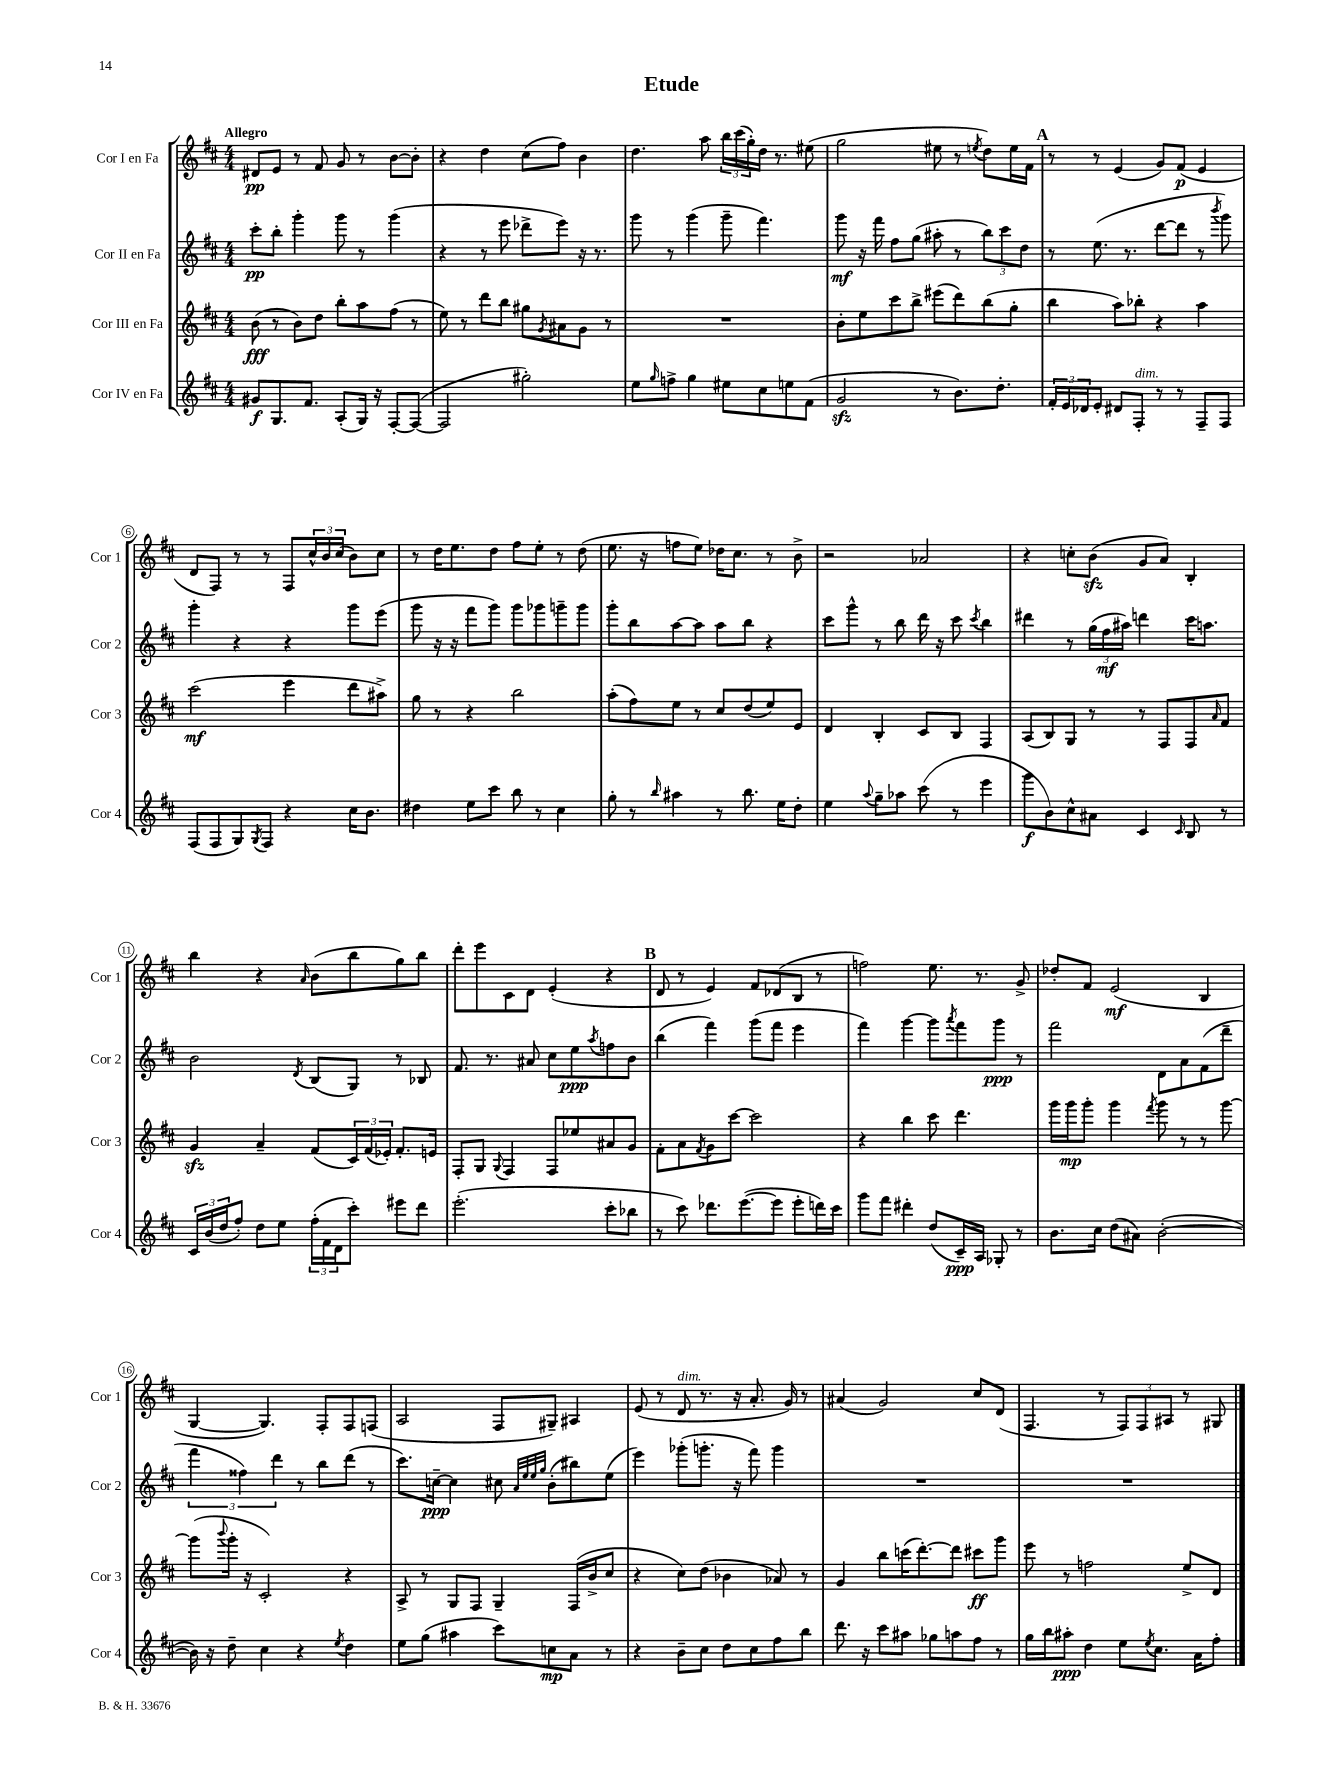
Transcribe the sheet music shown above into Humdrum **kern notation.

**kern	**kern	**kern	**kern
*staff4	*staff3	*staff2	*staff1
*clefG2	*clefG2	*clefG2	*clefG2
*k[f#c#]	*k[f#c#]	*k[f#c#]	*k[f#c#]
*M4/4	*M4/4	*M4/4	*M4/4
8g#	(8b	8ccc#'	8d#
8.G	8r	8bb'	8e
.	8b)	4ggg'	8r
8.f#	.	.	.
.	8dd	.	8f#
(8A'	8bb'	8ggg	8g
16G)	8aa	8r	8r
16r	.	.	.
[8F#'	(8ff#	(4ggg	[8b
(8F#_	8r	.	8b']
=	=	=	=
2F#]	8ee)	4r	4r
.	8r	.	.
.	8ddd	8r	4dd
.	8bb	8eee	.
2gg#')	8gg#	8ddd-^	(8cc#
.	8qg	.	.
.	8a#	8eee)	8ff#)
.	8g	16r	4b
.	.	8.r	.
.	8r	.	.
=	=	=	=
8ee	1r	8ggg	4.dd
16qqgg	.	.	.
8ff^	.	8r	.
4gg	.	(4ggg	.
.	.	.	8aa
8ee#	.	8ggg~	24bb
.	.	.	(24ccc#
.	.	.	24gg')
8cc#	.	4.fff#)	16dd
.	.	.	8.r
8ee	.	.	.
(8f#	.	.	(8ee#
=	=	=	=
2g	8b'	8ggg	2gg
.	8ee	16r	.
.	.	16fff#	.
.	8ccc#	8ff#	.
.	8bb^	(8gg	.
8r	(8eee#	8aa#'	8ee#
8.b)	8ddd)	8r	8r
.	.	.	8qee
.	(8bb	12bb)	8dd)
8.dd'	.	.	.
.	.	12ccc#	.
.	8gg'	.	16ee
.	.	12dd	.
.	.	.	16f#
=	=	=	=
24f#'	4bb	8r	8r
24e	.	.	.
24d-	.	.	.
8e'	.	(8.ee	8r
8d#	8aa)	.	(4e
.	.	8.r	.
8F#'	8bb-'	.	.
8r	4r	[8ddd	8g)
8r	.	8ddd]	(8f#
8F#~	4aa	8r	4e
.	.	8qbbb	.
8F#	.	8ggg)	.
=	=	=	=
(8F#	(2ccc#	4ggg'	8d
8F#	.	.	8F#)
8G)	.	4r	8r
8qG	.	.	.
8F#	.	.	8r
4r	4eee	4r	8F#
.	.	.	24cc#^^
.	.	.	24b
.	.	.	(24cc#
16cc#	8ddd	8ggg	8b)
8.b	.	.	.
.	8aa#^)	(8eee	8cc#
=	=	=	=
4dd#	8gg	8ggg	8r
.	8r	16r	16dd
.	.	16r	8.ee
8ee	4r	8fff#	.
8ccc#	.	8ggg)	8dd
8bb	2bb	8ggg	8ff#
8r	.	8ggg-	8ee'
4cc#	.	8ggg~	8r
.	.	8ggg	(8dd
=	=	=	=
8gg'	(8aa'	8ggg'	8.ee
8r	8ff#)	8bb	.
.	.	.	16r
16qqbb	.	.	.
4aa#	8ee	[8aa	8ff
.	8r	8aa]	8ee)
8r	8cc#	8aa	16dd-
.	.	.	8.cc#
8.bb	(8dd	8bb	.
.	8ee)	4r	8r
16ee	.	.	.
8dd'	8e	.	8b^
=	=	=	=
4ee	4d	8ccc#	2r
.	.	8ggg^^	.
8qqaa	.	.	.
8gg~	4B'	8r	.
8aa-	.	8bb	.
(8ccc#	8c#	16ddd	2a-
.	.	16r	.
8r	8B	8ccc#	.
.	.	8qccc#	.
4eee	4F#	4bb	.
=	=	=	=
8ggg	(8A	4ddd#	4r
8b)	8B)	.	.
8cc#^^	8G	8r	8cc'
8a#	8r	(24gg	(8b
.	.	24ff#	.
.	.	24aa#)	.
4c#	8r	4ddd	8g
.	8F#	.	8a)
16qqc#	.	.	.
8B	8F#	16ccc#	4B'
.	.	8.aa	.
.	16qqa	.	.
8r	8f#	.	.
=	=	=	=
24c#	4g	2b	4bb
(24b	.	.	.
24dd	.	.	.
8ff#')	.	.	.
8dd	4a~	.	4r
8ee	.	.	.
.	.	8qd	16qqa
(24ff#'	(8f#	(8B	(8b
24f#	.	.	.
24d	.	.	.
8ccc#')	24c#)	8G)	8bb
.	(24f#	.	.
.	24e-')	.	.
8eee#	8.f#'	8r	8gg)
8ddd	.	8B-	8bb
.	16e	.	.
=	=	=	=
(2.eee'	8F#'	8.f#	8ddd'
.	8G	.	8eee
.	.	8.r	.
.	8qqG	.	.
.	4F#	.	8c#
.	.	8a#	8d
.	8F#	8cc#	(4e'
.	8ee-	8ee	.
.	.	8qaa	.
8ccc#'	8a#	8ff	4r
8bb-	8g	8b	.
=	=	=	=
8r	8f#'	(4bb	8d
8ccc#)	8a	.	8r
.	8qf#	.	.
8.ddd-	8g	4fff#)	4e)
.	[8ccc#	.	.
([8.eee	.	.	.
.	2ccc#]	(8ggg	8f#
8eee]	.	8fff#	(8d-
8eee'	.	4eee	8B
16ddd)	.	.	8r
16ccc#	.	.	.
=	=	=	=
8ggg	4r	4fff#)	2ff)
8fff#	.	.	.
4ddd#'	4bb	[4ggg	.
(8dd	8ccc#	8ggg]	8.ee
.	.	8qaaa	.
16c#~)	4.ddd	8fff#	.
16A	.	.	8.r
8G-'	.	8ggg	.
8r	.	8r	8g^
=	=	=	=
8.b	16ggg	2fff#	8dd-'
.	16ggg	.	.
.	8ggg'	.	8f#
16cc#	.	.	.
(8dd	4ggg	.	(2e
8a#)	.	.	.
.	8qfff#	.	.
([2b'	8ggg	8d	.
.	8r	8a	.
.	8r	(8f#	4B
.	[8ggg	8ddd~	.
=	=	=	=
16b])	(8ggg]	6fff#	[4G
16r	.	.	.
.	8qqbbb	.	.
8dd~	16ggg'	.	.
.	.	6ff##)	.
.	16r	.	.
4cc#	2c#')	.	4.G])
.	.	6ddd	.
4r	.	8r	.
.	.	8bb	8F#'
8qee	.	.	.
4dd	4r	(8ddd	8F#
.	.	8r	(8F
=	=	=	=
8ee	8A^	8.ccc#)	2A
(8gg	8r	.	.
.	.	[16cc~	.
4aa#	8G	4cc]	.
.	8F#	.	.
8ccc#)	4G~	8cc#	8F#
.	.	32qqa	.
.	.	32qqee	.
.	.	32qqee	.
.	.	32qqgg	.
8cc	.	(8b'	8G#~)
8a	(16F#	8bb#)	4A#
.	16b^	.	.
8r	8cc#	(8ee	.
=	=	=	=
4r	4r	4eee)	(8e
.	.	.	8r
8b~	8cc#)	(8ggg-'	8d
8cc#	(8dd	8.ggg'	8.r
8dd	4b-	.	.
.	.	16r	16r
8cc#	.	8fff#)	8.a'
8ff#	8a-)	4ggg	.
.	.	.	16g)
8bb	8r	.	8r
=	=	=	=
8.ddd	4g	1r	(4a#
16r	.	.	.
8ccc#	8bb	.	2g)
8aa#	(16ccc	.	.
.	[8.ddd')	.	.
8gg-	.	.	.
8aa	8ddd]	.	.
8ff#	8ccc#	.	8cc#
8r	8ggg	.	(8d
=	=	=	=
16gg	8eee	1r	4.F#
16bb	.	.	.
8aa#'	8r	.	.
4dd	2ff	.	.
.	.	.	8r
8ee	.	.	12F#)
.	.	.	12F#
8qee	.	.	.
8.cc#	.	.	.
.	.	.	12A#
.	8ee^	.	8r
16a	.	.	.
8ff#'	8d	.	8G#
==	==	==	==
*-	*-	*-	*-
